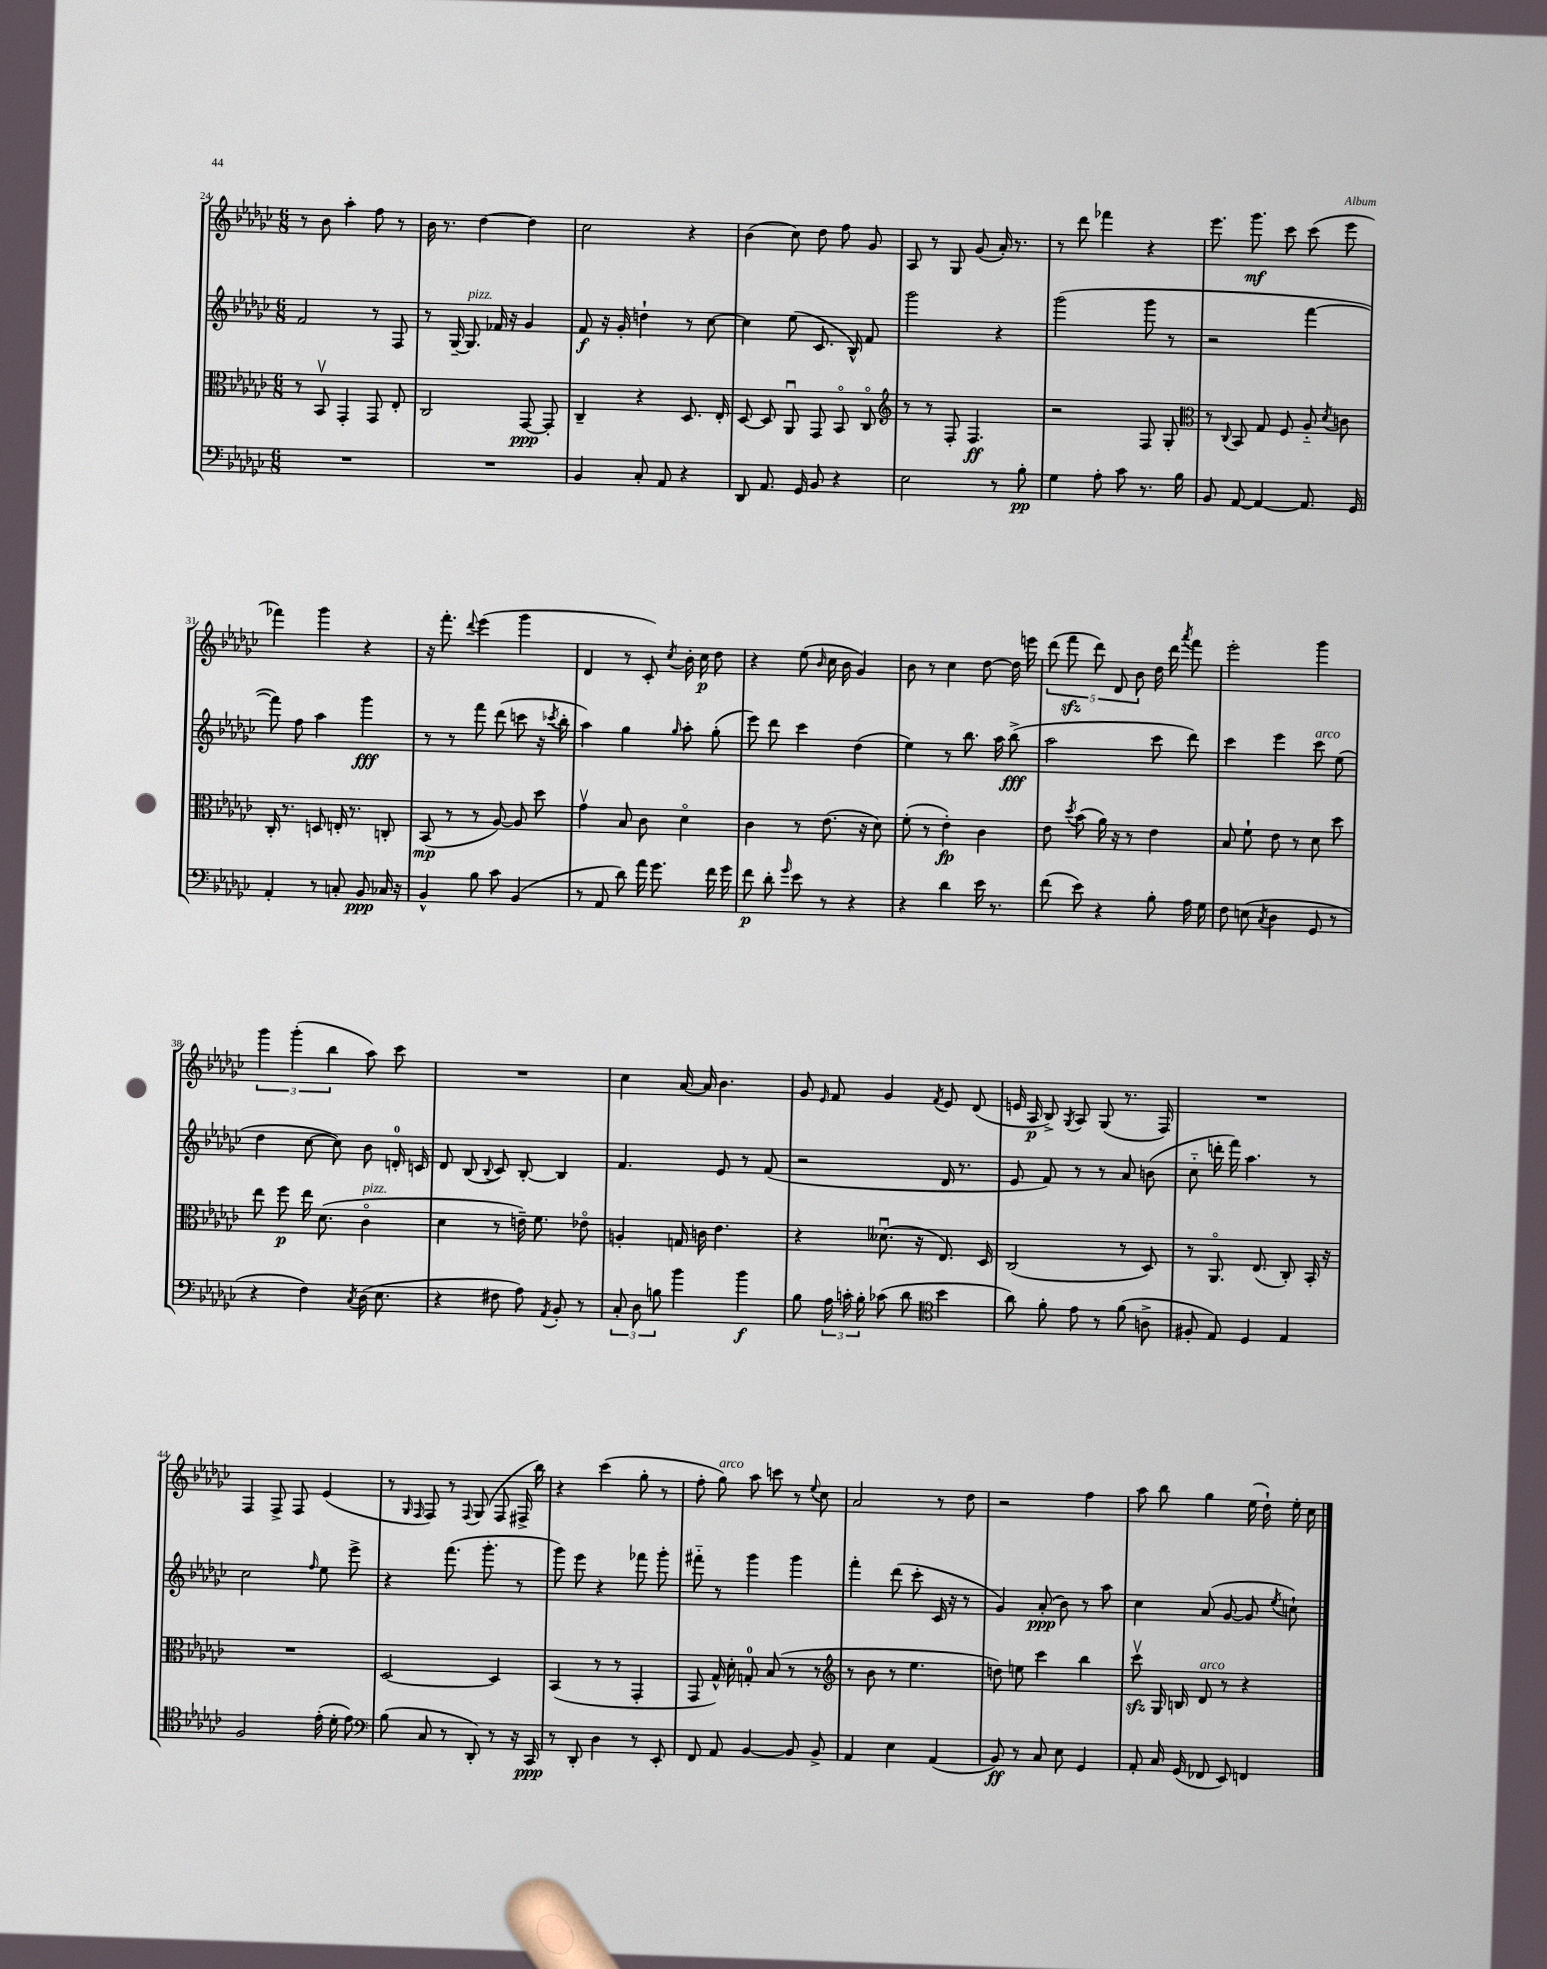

**kern	**kern	**kern	**kern
*staff4	*staff3	*staff2	*staff1
*clefF4	*clefC3	*clefG2	*clefG2
*k[b-e-a-d-g-c-]	*k[b-e-a-d-g-c-]	*k[b-e-a-d-g-c-]	*k[b-e-a-d-g-c-]
*M6/8	*M6/8	*M6/8	*M6/8
2.r	8r	2f	8r
.	8BB-v	.	8b-
.	4GG-'	.	4aa-'
.	8GG-	8r	8ff
.	8E-'	8F	8r
=	=	=	=
2.r	2C-	8r	16b-
.	.	.	8.r
.	.	[16G-~	.
.	.	8.G-]	.
.	.	.	[4dd-
.	.	16f-	.
.	.	16r	.
.	[8GG-	4g-	4dd-]
.	8GG-']	.	.
=	=	=	=
4BB-	4C-~	8f	2cc-
.	.	16r	.
.	.	16g-'	.
8C-'	4r	4dd`	.
8AA-	.	.	.
4r	8.D-	8r	4r
.	.	[8cc-	.
.	16E-'	.	.
=	=	=	=
8DD-	[8D-	4cc-]	(4b-
8.AA-	8D-]	.	.
.	8AA-u	(8ee-	8cc-)
16GG-	.	.	.
8BB-	8GG-	8.c-	8dd-
4r	8BB-o	.	8ff
.	.	16B-^^)	.
.	8C-o	8f	8g-
=	=	=	=
*	*clefG2	*	*
2E-	8r	2ggg-	8A-
.	8r	.	8r
.	8F'	.	8G-
.	4.F	.	(8g-
8r	.	4r	16a-')
.	.	.	8.r
8B-'	.	.	.
=	=	=	=
4G-	2r	(2ggg-	8r
.	.	.	8ddd-
8A-'	.	.	4fff-
8c-	.	.	.
8.r	8F	8ggg-	4r
.	8G-'	8r	.
16B-	.	.	.
=	=	=	=
*	*clefC3	*	*
8BB-	8r	2r	8.eee-
.	8qqC-	.	.
[8AA-	8BB-	.	.
.	.	.	8.ggg-
4AA-_	8G-	.	.
.	8F	.	8ccc-
8.AA-]	8A-'~	[4fff	(8ccc-
.	8qd-	.	.
.	8c	.	8eee-
16GG-	.	.	.
=	=	=	=
4AA-'	16C-'	8fff])	4fff-)
.	8.r	.	.
.	.	8ff	.
8r	8D	4aa-	4ggg-
8C'	16E'	.	.
.	8.r	.	.
8BB-	.	4ggg-	4r
16C-	8C'	.	.
16r	.	.	.
=	=	=	=
4BB-^^	(8BB-	8r	16r
.	.	.	8.fff'
.	8r	8r	.
.	.	.	8qqddd-
8B-	8r	8fff	(4eee-
8c-	[8A-)	(8ddd-	.
(4BB-	8A-]	8ccc	4ggg-
.	8dd-	16r	.
.	.	8qccc-	.
.	.	16bb-'	.
=	=	=	=
8r	4g-v	4aa-)	4d-
8AA-	.	.	.
8d-)	8B-	4gg-	8r
16a-	8c-	.	8c-')
8.g-	.	.	.
.	.	16qqgg-	8qcc-
.	4d-o	8aa-'	16b-'
.	.	.	16cc-
16f	.	(8gg-'	8dd-
16g-	.	.	.
=	=	=	=
8f	4c-	8eee-)	4r
8d-'	.	8ddd-	.
16qqg-	.	.	.
8e-	8r	4ccc-	(8ee-
.	.	.	16qqb-
8r	(8.e-	.	16cc-
.	.	.	16b-
4r	.	(4dd-	4g-)
.	16r	.	.
.	8d-)	.	.
=	=	=	=
4r	(8f'	4ee-)	8b-
.	8r	.	8r
4d-	4e-')	8r	4cc-
.	.	8.bb-	.
16e-	4c-	.	[8dd-
8.r	.	16aa-	.
.	.	(8bb-^	16dd-]
.	.	.	16eee
=	=	=	=
(8f	8e-	2aa-	(10ddd-
.	.	.	10fff
.	8qdd-	.	.
8e-)	(8b-	.	.
.	.	.	10ddd-)
4r	16a-)	.	.
.	.	.	10d-
.	16r	.	.
.	8r	.	.
.	.	.	10b-
8B-'	4e-	8ccc-	16dd-
.	.	.	16ddd-
.	.	.	8qaaa-
16A-	.	8ddd-)	8fff
16G-	.	.	.
=	=	=	=
8F	8B-	4ccc-	2eee-'
(8E	8f`	.	.
8qC-	.	.	.
4D-	8e-	4eee-	.
.	8r	.	.
8GG-	8d-	8ccc-	4ggg-
8r	8dd-	(8ee-	.
=	=	=	=
4r	8ee-	4dd-	6ggg-
.	8ff	.	.
.	.	.	(6ggg-'
4F)	16ee-	[8cc-	.
.	(8.d-	.	.
.	.	.	6bb-
.	.	8cc-])	.
8qC-	.	.	.
(16D-	4c-o	8b-	8aa-)
8.E-	.	.	.
.	.	16d'	8ccc-
.	.	16c	.
=	=	=	=
4r	4d-	8d-	2.r
.	.	(8B-	.
.	.	8qqB-	.
8F#	8r	8c-)	.
8A-)	16e~)	[8B-'	.
.	8.f	.	.
8qAA-	.	.	.
8BB-'	.	4B-]	.
8r	8e-o	.	.
=	=	=	=
12C-'	4A'	4.f	4cc-
12D-	.	.	.
12B	.	.	.
4b-	16G	.	[16a-
.	16c	.	16a-]
.	4.e-	8e-	4.b-
4b-	.	8r	.
.	.	(8f	.
=	=	=	=
8B-	4r	2r	8g-
.	.	.	16qqe-
24A-	.	.	8f
24c'	.	.	.
24B-'	.	.	.
(8c-	(8.d--u	.	4g-
8d-	.	.	.
.	16r	.	.
*clefC4	*	*	*
.	.	.	8qf
4b-	8.E-)	16d-	8e-
.	.	8.r	.
.	.	.	(8d-
.	16D-	.	.
=	=	=	=
8a-)	(2C-	8e-	16e
.	.	.	16A-
8f'	.	8f)	8B-^)
.	.	.	8qG-
8e-	.	8r	8A-
8r	.	8r	(8G-
(8f	8r	8a-	8.r
8A^	8D-)	(8b	.
.	.	.	16F)
=	=	=	=
8F#'	8r	8cc-'~	2.r
8E-)	8.AA-o	16ddd'	.
.	.	16fff)	.
4D-	.	4.aa-	.
.	(8.E-	.	.
4E-	8C-')	.	.
.	16BB-'	8r	.
.	16r	.	.
=	=	=	=
2F	2.r	2cc-	4F
.	.	.	8F^
.	.	.	8F
.	.	16qqff	.
(16e-'	.	8ee-	(4e-
16d-'	.	.	.
8e-)	.	8eee-^	.
=	=	=	=
*clefF4	*	*	*
(8B-	[2D-	4r	8r
.	.	.	16qqG-
.	.	.	16qqF
8C-	.	.	8F)
8r	.	(8.fff	8r
.	.	.	8qqF
8DD-')	.	.	(8G-
.	.	8.ggg-'	.
8r	4D-]	.	8F
16r	.	8r	16F#^
16CC-	.	.	16bb-)
=	=	=	=
8r	(4BB-	8ggg-)	4r
8DD-'	.	8eee-	.
4D-	8r	4r	(4ccc-
.	8r	.	.
8r	4GG-'	8fff-	8gg-'
8EE-'	.	8ggg-'	8r
=	=	=	=
8FF	8GG-	8fff#'~	8ff'
8AA-	16G-^^)	8r	8gg-)
.	16d-'	.	.
[4BB-	8G'	4ggg-	8aa-
.	(8B-	.	8ccc
8BB-]	8r	4ggg-	8r
.	.	.	8qqee-
8BB-^	8r	.	8cc-
=	=	=	=
*	*clefG2	*	*
4AA-	8r	4fff'	2a-
.	8b-	.	.
4E-	8r	(8ddd-	.
.	4.ee-	8ccc-'	.
(4AA-	.	16c-	8r
.	.	16r	.
.	.	8r	8dd-
=	=	=	=
8BB-)	8dd)	4g-)	2r
8r	8ee	.	.
8C-	4ccc-	(8a-'	.
8E-	.	8b-)	.
4GG-	4bb-	8r	4ff
.	.	8aa-	.
=	=	=	=
8AA-'	8ccc-v	4cc-	8aa-
16C-	16G-	.	8bb-
(16GG-	16B	.	.
8FF-	8d-	(8a-	4gg-
8EE-)	8r	[8g-	.
4FF	4r	8g-]	(16ee-
.	.	.	16dd-`)
.	.	8qee-	.
.	.	8cc`)	16ee-'
.	.	.	16cc-
==	==	==	==
*-	*-	*-	*-
